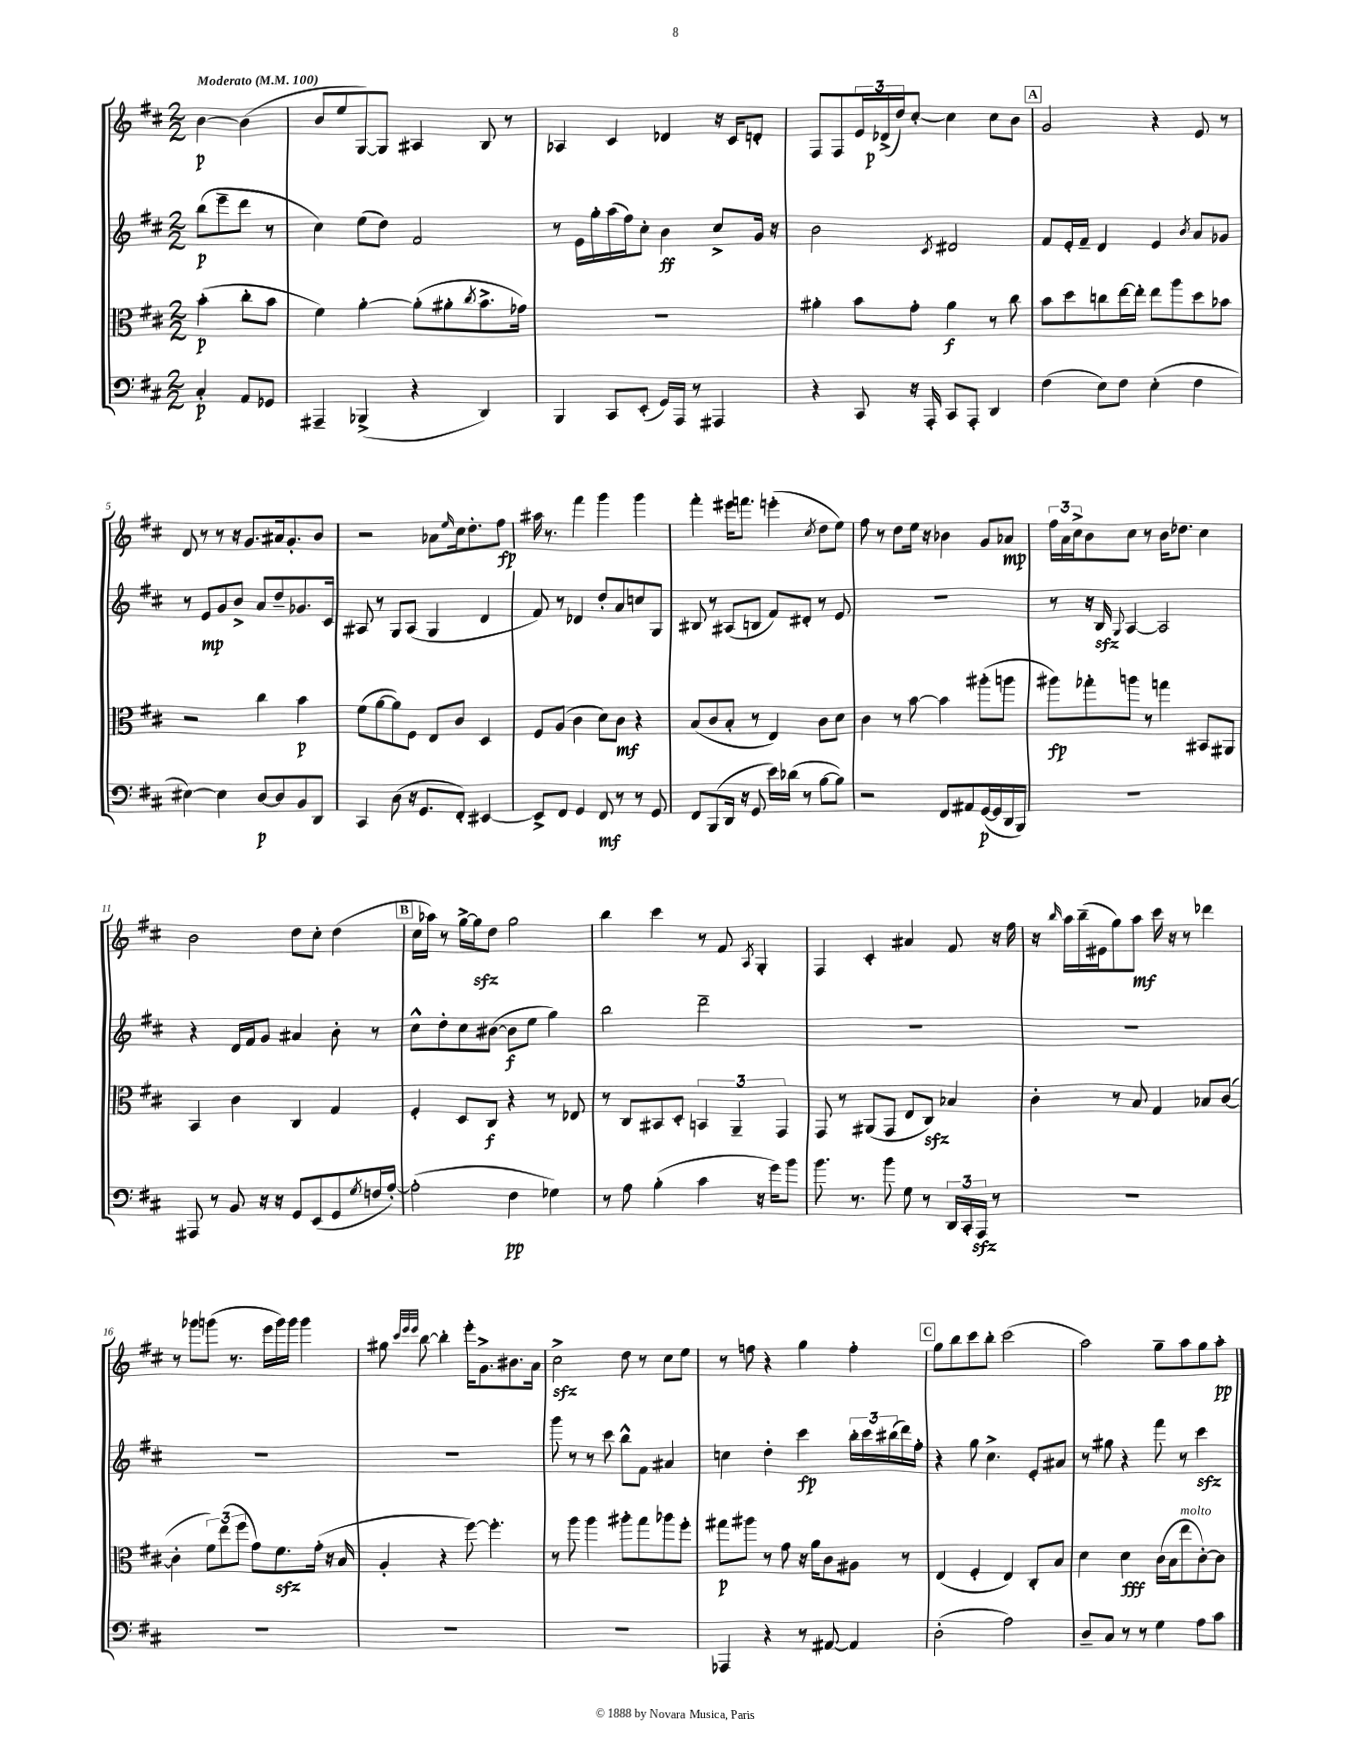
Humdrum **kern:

**kern	**kern	**kern	**kern
*staff4	*staff3	*staff2	*staff1
*clefF4	*clefC3	*clefG2	*clefG2
*k[f#c#]	*k[f#c#]	*k[f#c#]	*k[f#c#]
*M2/2	*M2/2	*M2/2	*M2/2
*MM100	*MM100	*MM100	*MM100
4C#'	(4b'	(8bb	[4b
.	.	8eee~	.
8AA	8cc#'	8ddd	(4b]
8GG-	8b	8r	.
=	=	=	=
4AAA#~	4f#)	4cc#)	8b
.	.	.	8ee
(4BBB-^	[4a'	(8ee	[8G)
.	.	8dd)	8G]
4r	(8a']	2f#	4A#
.	8a#'	.	.
.	8qcc#	.	.
4DD)	8.b^	.	8B
.	.	.	8r
.	16g-)	.	.
=	=	=	=
4BBB	1r	8r	4A-
.	.	16e	.
.	.	16gg'	.
8CC#	.	(16aa	4c#
.	.	16ff#)	.
(8EE'	.	8cc#'	.
16GG)	.	4b	4d-
16AAA	.	.	.
8r	.	.	.
4AAA#	.	8cc#^	16r
.	.	.	16c#
.	.	16g	8d'
.	.	16r	.
=	=	=	=
4r	4a#'	2b	8F#
.	.	.	8F#
8CC#	8b	.	24e
.	.	.	(24d-^
.	.	.	24dd)
16r	8g'	.	[8cc#'
16AAA'	.	.	.
.	.	8qc#	.
8CC#	4a#	2d#	4cc#]
8AAA'	.	.	.
4DD	8r	.	8cc#
.	8cc#	.	8b
=	=	=	=
(4F#	8b	8f#	2g
.	8dd	16e'	.
.	.	16f#~	.
8E)	8cc	4d	.
8F#	[16ee	.	.
.	16ee']	.	.
(4E'	8ee	4e	4r
.	8aa	.	.
.	.	8qb	.
4F#	8dd	8a	8e
.	8b-	8g-	8r
=	=	=	=
[4E#)	2r	8r	8d
.	.	8e	8r
4E#]	.	8g	8r
.	.	8b^	16r
.	.	.	8.g
[8D	4cc#	8a	.
8D]	.	8dd~	16a#
.	.	.	8.g'
8BB	4b	8.g-	.
8DD	.	.	8b
.	.	16c#	.
=	=	=	=
4CC#	(8f#	8A#	2r
.	[8a	8r	.
(8D	8a])	8G	.
16r	8F#	(8A#	.
8.GG	.	.	.
.	8E	4G	8a-
.	.	.	16qqee
8FF#')	8c#	.	16cc#
.	.	.	8.dd'
[4EE#	4D	4d	.
.	.	.	8ff#
=	=	=	=
8EE#^]	8F#	8f#)	16aa#
.	.	.	8.r
8FF#	(8A	8r	.
4GG	4c#	4d-	4fff#
8FF#	8d)	8dd'	4ggg
8r	8c#	8a	.
8r	4r	8cc	4ggg
8GG	.	8G	.
=	=	=	=
8FF#	(8B	8B#	4fff#'
(8BBB	8c#	8r	.
16DD	8B'	(8A#	16eee#
16r	.	.	8.fff
8GG	8r	8B	.
16e)	4E)	8f#)	(4eee'
(16d-	.	.	.
8r	.	8d#'	.
.	.	.	8qcc#
[8B	8c#	8r	8dd
8B])	8d	8e	8ee)
=	=	=	=
2r	4c#	1r	8ff#
.	.	.	8r
.	8r	.	8dd
.	[8b	.	16ee
.	.	.	16r
8FF#	4b]	.	4b-
8AA#	.	.	.
([16GG	(8aa#'	.	8g
16GG]	.	.	.
16DD	8aa	.	8a-
16BBB)	.	.	.
=	=	=	=
1r	8aa#)	8r	24ff#
.	.	.	24a
.	.	.	24cc#^
.	8gg-'	16r	8b
.	.	16B	.
.	.	8qqG	.
.	8aa	[4A	8cc#
.	8r	.	8r
.	4gg	2A]	16b
.	.	.	8.dd-
.	8BB#	.	4cc#
.	8AA#	.	.
=	=	=	=
8AAA#	4BB	4r	2b
8r	.	.	.
8BB	4c#	16d	.
.	.	16f#	.
16r	.	8g	.
16r	.	.	.
8GG	4C#	4a#	8dd
(8EE	.	.	8cc#'
8GG	4G	8b'	(4dd
8qG	.	.	.
16F	.	8r	.
[16A')	.	.	.
=	=	=	=
(2A']	4F#'	8cc#^^	16cc#
.	.	.	16aa-)
.	.	8dd'	8r
.	8D	8cc#	[16gg^
.	.	.	16gg]
.	8C#	([8b#	8dd
4F#	4r	8b#]	2gg
.	.	8ee	.
4G-)	8r	4gg)	.
.	8E-	.	.
=	=	=	=
8r	8r	2bb	4bb
8A	8C#	.	.
(4B'	8BB#	.	4ccc#
.	8D'	.	.
4c#	6BB	2ddd~	8r
.	.	.	8f#
.	6AA~	.	.
.	.	.	8qA
16r	.	.	4G'
16g)	.	.	.
.	6GG	.	.
8b	.	.	.
=	=	=	=
8.b	8GG	1r	4F#
.	8r	.	.
8.r	.	.	.
.	(8AA#	.	4c#'
8b	8GG	.	.
8G	8E	.	4a#
8r	8C#)	.	.
24DD	4B-	.	8f#
24CC#'	.	.	.
24AAA	.	.	.
8r	.	.	16r
.	.	.	16ff#
=	=	=	=
1r	4c#'	1r	16r
.	.	.	16qqbb
.	.	.	16aa
.	.	.	(16bb~
.	.	.	16e#
.	8r	.	8gg)
.	8B	.	8aa
.	4G	.	16ccc#
.	.	.	16r
.	.	.	8r
.	8B-	.	4ddd-
.	([8c#	.	.
=	=	=	=
1r	4c#']	1r	8r
.	.	.	8ggg-
.	12f#)	.	(8ggg
.	(12ee	.	.
.	.	.	8.r
.	12ff#	.	.
.	8g)	.	.
.	.	.	16eee
.	8.f#	.	16ggg)
.	.	.	16ggg
.	.	.	4ggg
.	(16g'	.	.
.	16r	.	.
.	16B	.	.
=	=	=	=
1r	4A'	1r	8gg#
.	.	.	32qqccc#
.	.	.	32qqeee
.	.	.	32qqeee
.	.	.	[8bb
.	4r	.	4bb']
.	[8ff#)	.	16eee'
.	.	.	8.g^
.	4.ff#']	.	.
.	.	.	8.b#
.	.	.	16a
=	=	=	=
1r	8r	8ggg	2cc#^
.	8aa	8r	.
.	4aa	8r	.
.	.	8ccc#	.
.	8aa#'	8bb^^	8dd
.	8gg	8f#	8r
.	8aa-	4a#	8cc#
.	8ff#'	.	8ee
=	=	=	=
4AAA-	8gg#	4cc	8r
.	8aa#	.	8ff
4r	8r	4dd'	4r
.	8g	.	.
8r	16r	4ccc#	4gg
.	16a	.	.
[8AA#	8c#	.	.
4AA#]	8A#	24bb'	4ff'
.	.	24ccc#	.
.	.	(24bb#	.
.	8r	16ddd)	.
.	.	16ff#'	.
=	=	=	=
(2D'	(4E	4r	8gg
.	.	.	8bb
.	4F#'	8gg	8ccc#
.	.	4.cc#^	8bb'
2A)	4E)	.	(2ccc#
.	8C#'	8e'	.
.	8B	8a#	.
=	=	=	=
8D~	4d	8r	2aa)
8C#	.	8gg#	.
8r	4d	4r	.
8r	.	.	.
4G	(16c#	8fff#	8gg~
.	16B	.	.
.	8ee	8r	8aa
8A	[8c#')	4ccc#	8gg
8c#	8c#]	.	8aa'
==	==	==	==
*-	*-	*-	*-
